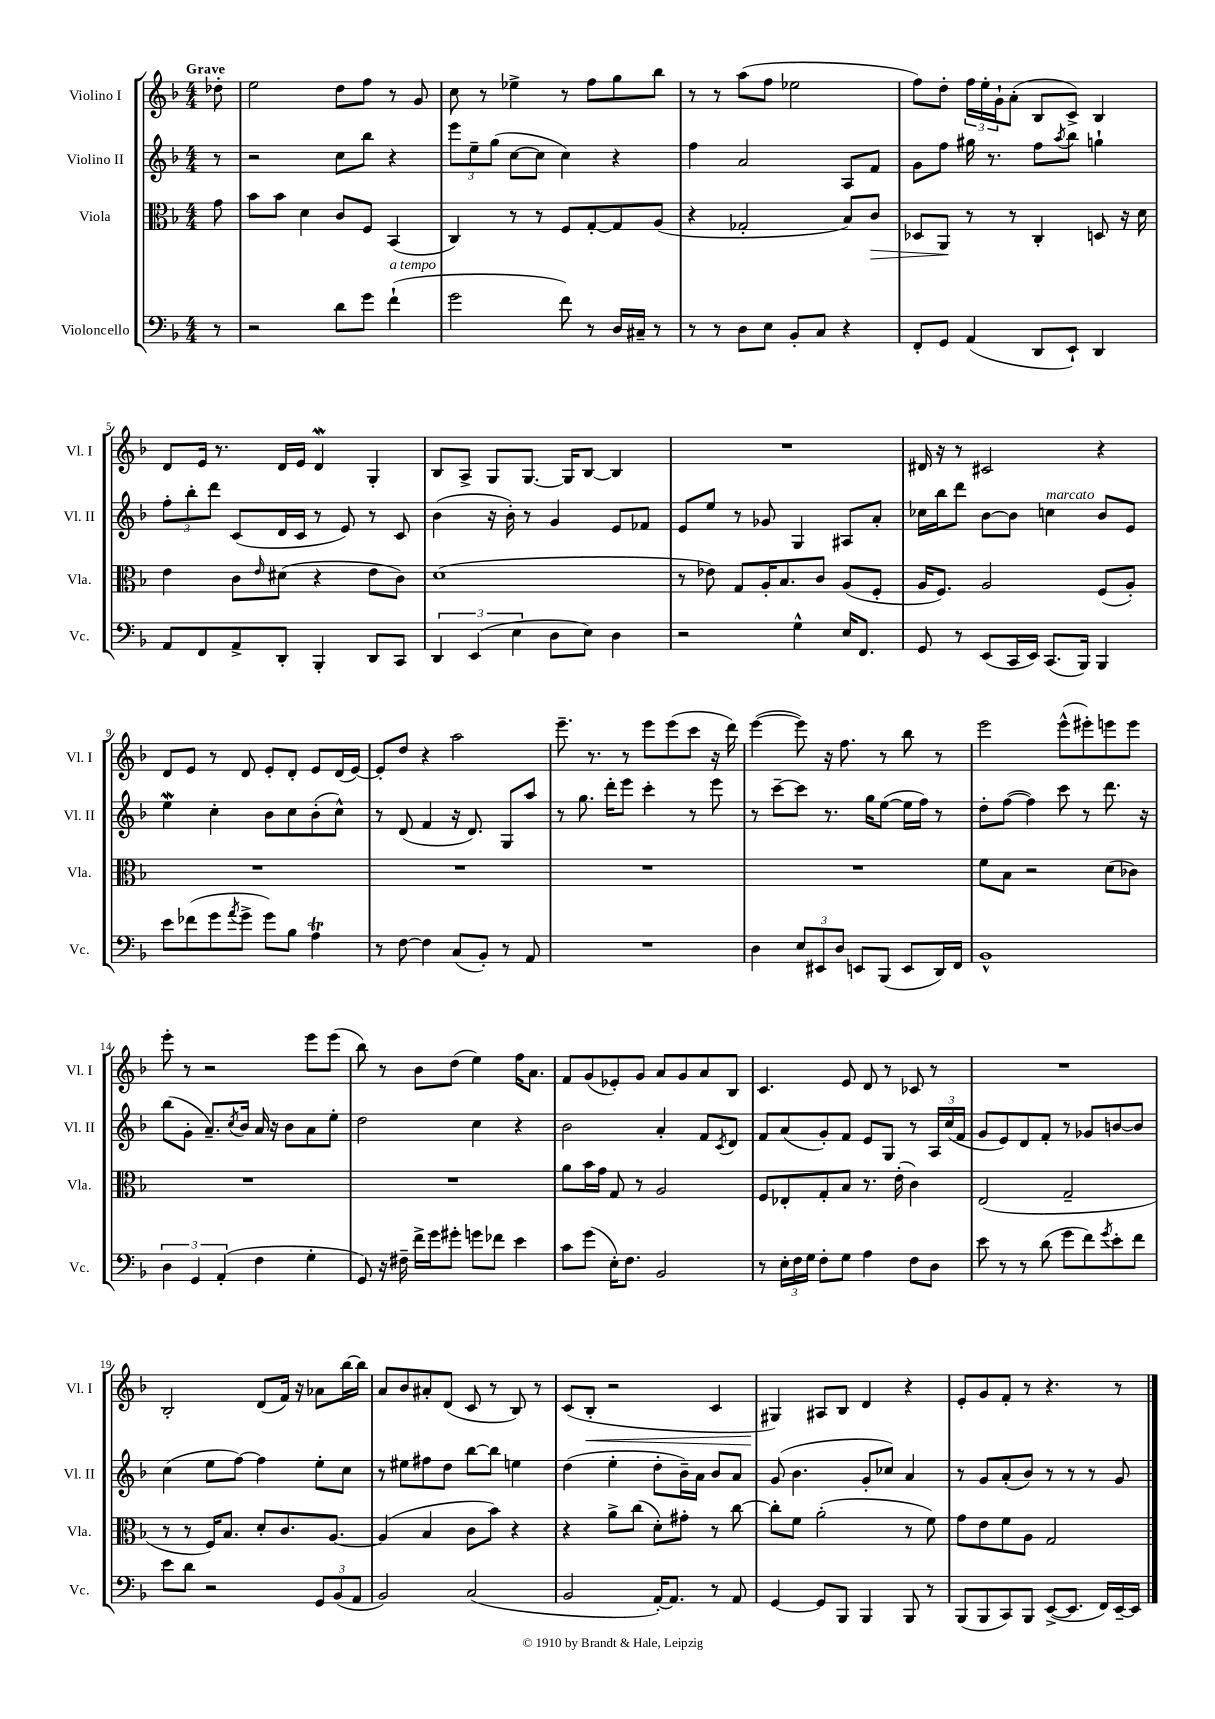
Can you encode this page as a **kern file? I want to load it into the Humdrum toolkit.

**kern	**kern	**dynam	**kern	**kern	**dynam
*part4	*part3	*part3	*part2	*part1	*part1
*staff4	*staff3	*staff3	*staff2	*staff1	*staff1
*I"Violoncello	*I"Viola	*	*I"Violino II	*I"Violino I	*
*I'Vc.	*I'Vla.	*	*I'Vl. II	*I'Vl. I	*
*clefF4	*clefC3	*	*clefG2	*clefG2	*
*k[b-]	*k[b-]	*	*k[b-]	*k[b-]	*
*M4/4	*M4/4	*	*M4/4	*M4/4	*
=	=	=	=	=	=
!	!	!	!	!LO:TX:a:B:t=Grave	!
8r	8g\	.	8r	8dd-X'\	.
=1	=1	=1	=1	=1	=1
2r	8b-\L	.	2r	2ee\	.
.	8b-\J	.	.	.	.
.	4d\	.	.	.	.
8d\L	8c/L	.	8cc\L	8dd\L	.
8g\J	8F/J	.	8bb-\J	8ff\J	.
!LO:TX:a:i:t=a tempo	!	!	!	!	!
(4f`\	(4BB-/	.	4r	8r	.
.	.	.	.	8g/	.
=2	=2	=2	=2	=2	=2
2g\	4C/)	.	12eee\L	8cc\	.
.	.	.	12ee~\	.	.
.	.	.	.	8r	.
.	.	.	(12gg\J	.	.
.	8r	.	[8cc\L	4ee-X^\	.
.	8r	.	8cc\J]	.	.
8f\)	8F/L	.	4cc\)	8r	.
8r	[8G'/	.	.	8ff\L	.
16D/LL	8G/]	.	4r	8gg\	.
16C#X~/JJ	.	.	.	.	.
8r	(8A/J	.	.	8bb-\J	.
=3	=3	=3	=3	=3	=3
8r	4r	.	4ff\	8r	.
8r	.	.	.	8r	.
8D\L	2G-X'/	.	2a/	(8aa\L	.
8E\J	.	.	.	8ff\J	.
8BB-'/L	.	.	.	2ee-X\	.
8C/J	.	.	.	.	.
4r	8B-/L)	.	8A/L	.	.
!	!	!LO:HP:b	!	!	!
.	8c/J	>	8f/J	.	.
=4	=4	=4	=4	=4	=4
8FF'/L	8D-X/L	.	8g\L	8ff\L)	.
8GG/J	8AA/J	.	8ff\J	8dd'\J	.
(4AA/	8r	]	16gg#X\	24ff\LL	.
.	.	.	.	24ee'\	.
.	.	.	8.r	.	.
.	.	.	.	24g`\J	.
.	8r	.	.	(8a'\J	.
8DD/L	4C'/	.	8ff\L	8B-/L	.
.	.	.	8qaa/	.	.
8EE`/J)	.	.	8bb-\J	8c^/J)	.
4DD/	8Dn/	.	4ggn`\	4B-/	.
.	16r	.	.	.	.
.	16d\	.	.	.	.
!!LO:LB:g=z
=5	=5	=5	=5	=5	=5
8AA/L	4e\	.	12ff'\L	8d/L	.
.	.	.	12bb-'\	.	.
8FF/	.	.	.	16e/Jk	.
.	.	.	12ddd\J	.	.
.	.	.	.	8.r	.
8AA^/	8c\L	.	(8c/L	.	.
.	16qqe/	.	.	.	.
8DD'/J	(8d#X\J	.	16d/L	16d/LL	.
.	.	.	16c/JJ	16e/JJ	.
4BBB-'/	4r	.	8r	4dW/	.
.	.	.	8e/)	.	.
8DD/L	8e\L	.	8r	4G'/	.
8CC/J	8c\J)	.	8c/	.	.
=6	=6	=6	=6	=6	=6
6DD/	(1d	.	(4b-\	8B-/L	.
.	.	.	.	8A^/J	.
(6EE/	.	.	.	.	.
.	.	.	16r	8G/L	.
.	.	.	16b-'\)	.	.
6E\	.	.	.	.	.
.	.	.	8r	[8.G/J	.
8D\L	.	.	4g/	.	.
.	.	.	.	16G/KL]	.
8E\J)	.	.	.	[8B-/J	.
4D\	.	.	8e/L	4B-/]	.
.	.	.	8f-X/J	.	.
=7	=7	=7	=7	=7	=7
2r	8r	.	8e/L	1r	.
.	8e-X\)	.	8ee/J	.	.
.	8G/L	.	8r	.	.
.	16A'/K	.	8g-X/	.	.
.	8.B-/	.	.	.	.
4G^^\	.	.	4G/	.	.
.	8c/J	.	.	.	.
16E/KL	(8A/L	.	8A#X/L	.	.
8.FF/J	.	.	.	.	.
.	8F'/J	.	8a'/J	.	.
=8	=8	=8	=8	=8	=8
8GG/	16A/KL	.	16cc-X\LL	16d#X/	.
.	8.F/J)	.	16bb-\J	16r	.
8r	.	.	8ddd\J	8r	.
(8EE/L	2A/	.	[8b-\L	2c#X/	.
16CC/L	.	.	8b-\J]	.	.
16EE/JJ)	.	.	.	.	.
!	!	!	!LO:TX:a:i:t=marcato	!	!
(8.CC/L	.	.	4ccn\	.	.
16BBB-/Jk)	.	.	.	.	.
4BBB-/	(8F/L	.	8b-/L	4r	.
.	8A'/J)	.	8e/J	.	.
!!LO:LB:g=z
=9	=9	=9	=9	=9	=9
8e\L	1r	.	4eeW\	8d/L	.
(8f-X\	.	.	.	8e/J	.
8g\	.	.	4cc'\	8r	.
8qa/	.	.	.	.	.
8g^\J	.	.	.	8d/	.
8g\L)	.	.	8b-\L	8e'/L	.
8B-\J	.	.	8cc\	8d'/J	.
4At\	.	.	(8b-'\	8e/L	.
.	.	.	8cc^^\J)	(16d/L	.
.	.	.	.	[16e/JJ)	.
=10	=10	=10	=10	=10	=10
8r	1r	.	8r	8e'/L]	.
[8F\	.	.	(8d/	8dd/J	.
4F\]	.	.	4f/	4r	.
(8C/L	.	.	16r	2aa\	.
.	.	.	8.d/)	.	.
8BB-'/J)	.	.	.	.	.
8r	.	.	8G/L	.	.
8AA/	.	.	8aa/J	.	.
=11	=11	=11	=11	=11	=11
1r	1r	.	8r	8.eee~\	.
.	.	.	8.gg\	.	.
.	.	.	.	8.r	.
.	.	.	16ddd'\KL	.	.
.	.	.	8eee\J	8r	.
.	.	.	4ccc'\	8eee\L	.
.	.	.	.	(8eee\	.
.	.	.	8r	8ccc\J	.
.	.	.	8eee\	16r	.
.	.	.	.	16ddd\)	.
=12	=12	=12	=12	=12	=12
4D\	1r	.	8r	([4eee\	.
.	.	.	[8ccc~\L	.	.
12E/L	.	.	8ccc\J]	8eee\])	.
12EE#X/	.	.	.	.	.
.	.	.	8.r	16r	.
12D/J	.	.	.	.	.
.	.	.	.	8.ff\	.
8EEn/L	.	.	.	.	.
.	.	.	16gg\KL	.	.
(8BBB-/J	.	.	([8ee\J	8r	.
8EE/L	.	.	16ee\LL]	8bb-\	.
.	.	.	16ff\JJ)	.	.
16DD/L)	.	.	8r	8r	.
16FF/JJ	.	.	.	.	.
=13	=13	=13	=13	=13	=13
1BB-^^	8f\L	.	8dd'\L	2eee\	.
.	8B-\J	.	([8ff\J	.	.
.	2r	.	4ff\])	.	.
.	.	.	8ccc\	(8eee^^\L	.
.	.	.	8r	8eee#X'\)	.
.	(8d\L	.	8.ddd\	8eeen\	.
.	8c-X\J)	.	.	8eee\J	.
.	.	.	16r	.	.
!!LO:LB:g=z
=14	=14	=14	=14	=14	=14
6D\	1r	.	(8bb-\L	8eee'\	.
.	.	.	8g'\J	8r	.
6GG/	.	.	.	.	.
.	.	.	8.a~/L)	2r	.
(6AA'/	.	.	.	.	.
.	.	.	8qcc/	.	.
.	.	.	16b-/Jk	.	.
4F\	.	.	16a/	.	.
.	.	.	16r	.	.
.	.	.	8b-\L	.	.
4G'\	.	.	8a\	8eee\L	.
.	.	.	8ee'\J	(8eee\J	.
=15	=15	=15	=15	=15	=15
8GG/)	1r	.	2dd\	8bb-\)	.
16r	.	.	.	8r	.
16F#X~\	.	.	.	.	.
16f^\LL	.	.	.	8b-\L	.
16g\J	.	.	.	.	.
8g#X'\J	.	.	.	(8dd\J	.
8gn\L	.	.	4cc\	4ee\)	.
8f-X\J	.	.	.	.	.
4e\	.	.	4r	16ff\KL	.
.	.	.	.	8.a\J	.
=16	=16	=16	=16	=16	=16
8c\L	8a\L	.	2b-\	8f/L	.
(8g\J	16b-\L	.	.	(8g/	.
.	16g\JJ	.	.	.	.
16E'\KL)	8G/	.	.	8e-X'/)	.
8.F\J	.	.	.	.	.
.	8r	.	.	8g/J	.
2BB-/	2A/	.	4a'/	8a/L	.
.	.	.	.	8g/	.
.	.	.	8f/L	8a/	.
.	.	.	8qc/	.	.
.	.	.	8d/J	8B-/J	.
=17	=17	=17	=17	=17	=17
8r	8F/L	.	8f/L	4.c/	.
24E'\LL	8E-X'/	.	(8a/	.	.
24F\	.	.	.	.	.
24G\JJ	.	.	.	.	.
8F'\L	8G'/	.	8g'/)	.	.
8G\J	8B-/J	.	8f/J	8e/	.
4A\	8.r	.	8e/L	8d/	.
.	.	.	8G/J	8r	.
.	(16e'\	.	.	.	.
8F\L	4c\)	.	8r	8c-X/	.
8D\J	.	.	24A/LL	8r	.
.	.	.	(24cc/	.	.
.	.	.	24f/JJ	.	.
=18	=18	=18	=18	=18	=18
8e\	(2E/	.	8g/L	1r	.
8r	.	.	8e/)	.	.
8r	.	.	8d/	.	.
(8d\	.	.	8f'/J	.	.
8g\L	2G~/	.	8r	.	.
8f\)	.	.	8g-X/L	.	.
8qg/	.	.	.	.	.
8e'\	.	.	[8bn/	.	.
8f\J	.	.	8b/J]	.	.
!!LO:LB:g=z
=19	=19	=19	=19	=19	=19
8e\L	8r	.	(4cc\	2B-'/	.
8d\J	8r	.	.	.	.
2r	16F/KL)	.	8ee\L	.	.
.	8.B-/J	.	.	.	.
.	.	.	[8ff\J)	.	.
.	8d'/L	.	4ff\]	(8d/L	.
.	8.c/	.	.	16f/Jk)	.
.	.	.	.	16r	.
12GG/L	.	.	8ee'\L	8a-X\L	.
.	[8.A/J	.	.	.	.
(12BB-/	.	.	.	.	.
.	.	.	8cc\J	[16bb-\L	.
12AA/J	.	.	.	.	.
.	.	.	.	16bb-\JJ]	.
=20	=20	=20	=20	=20	=20
2BB-/)	(4A/]	.	8r	8a/L	.
.	.	.	8ee#X\L	8b-/	.
.	4B-/	.	8ff#X\	8a#X'/	.
.	.	.	8dd\J	(8d/J	.
(2C/	8c\L	.	[8bb-\L	8c/	.
.	8b-\J)	.	8bb-\J]	8r	.
.	4r	.	4een\	8B-/)	.
.	.	.	.	8r	.
=21	=21	=21	=21	=21	=21
2BB-/	4r	.	(4dd\	(8c/L	.
!	!	!	!	!	!LO:HP:b
.	.	.	.	8B-'/J	<
.	8a^\L	.	4ee'\	2r	.
.	(8cc\J	.	.	.	.
[16AA'/KL)	8d'\L)	.	8dd'\L	.	.
8.AA/J]	.	.	.	.	.
.	8g#X'\J	.	16b-~\L)	.	.
.	.	.	16a\JJ	.	.
8r	8r	.	8b-/L	4c/	.
8AA/	[8cc\	.	8a/J	.	.
=22	=22	=22	=22	=22	=22
[4GG/	8cc'\L]	.	(8g/	4G#X/)	.
.	8f\J	.	4.b-\	.	.
8GG/L]	(2a'\	.	.	8A#X/L	[
8BBB-/J	.	.	.	8B-/J	.
4BBB-/	.	.	8g'/L	4d/	.
.	.	.	8cc-X/J)	.	.
8BBB-/	8r	.	4a/	4r	.
8r	8f\)	.	.	.	.
=23	=23	=23	=23	=23	=23
(8BBB-/L	8g\L	.	8r	8e'/L	.
8BBB-/	8e\	.	8g/L	8g/	.
8CC/)	8f\	.	(8a'/	8f'/J	.
8BBB-/J	8A\J	.	8b-/J)	8r	.
([8EE^/L	2G/	.	8r	4.r	.
8.EE/J]	.	.	8r	.	.
.	.	.	8r	.	.
16FF/LL)	.	.	.	.	.
[16EE~/	.	.	8g/	8r	.
16EE/JJ]	.	.	.	.	.
==	==	==	==	==	==
*-	*-	*-	*-	*-	*-
